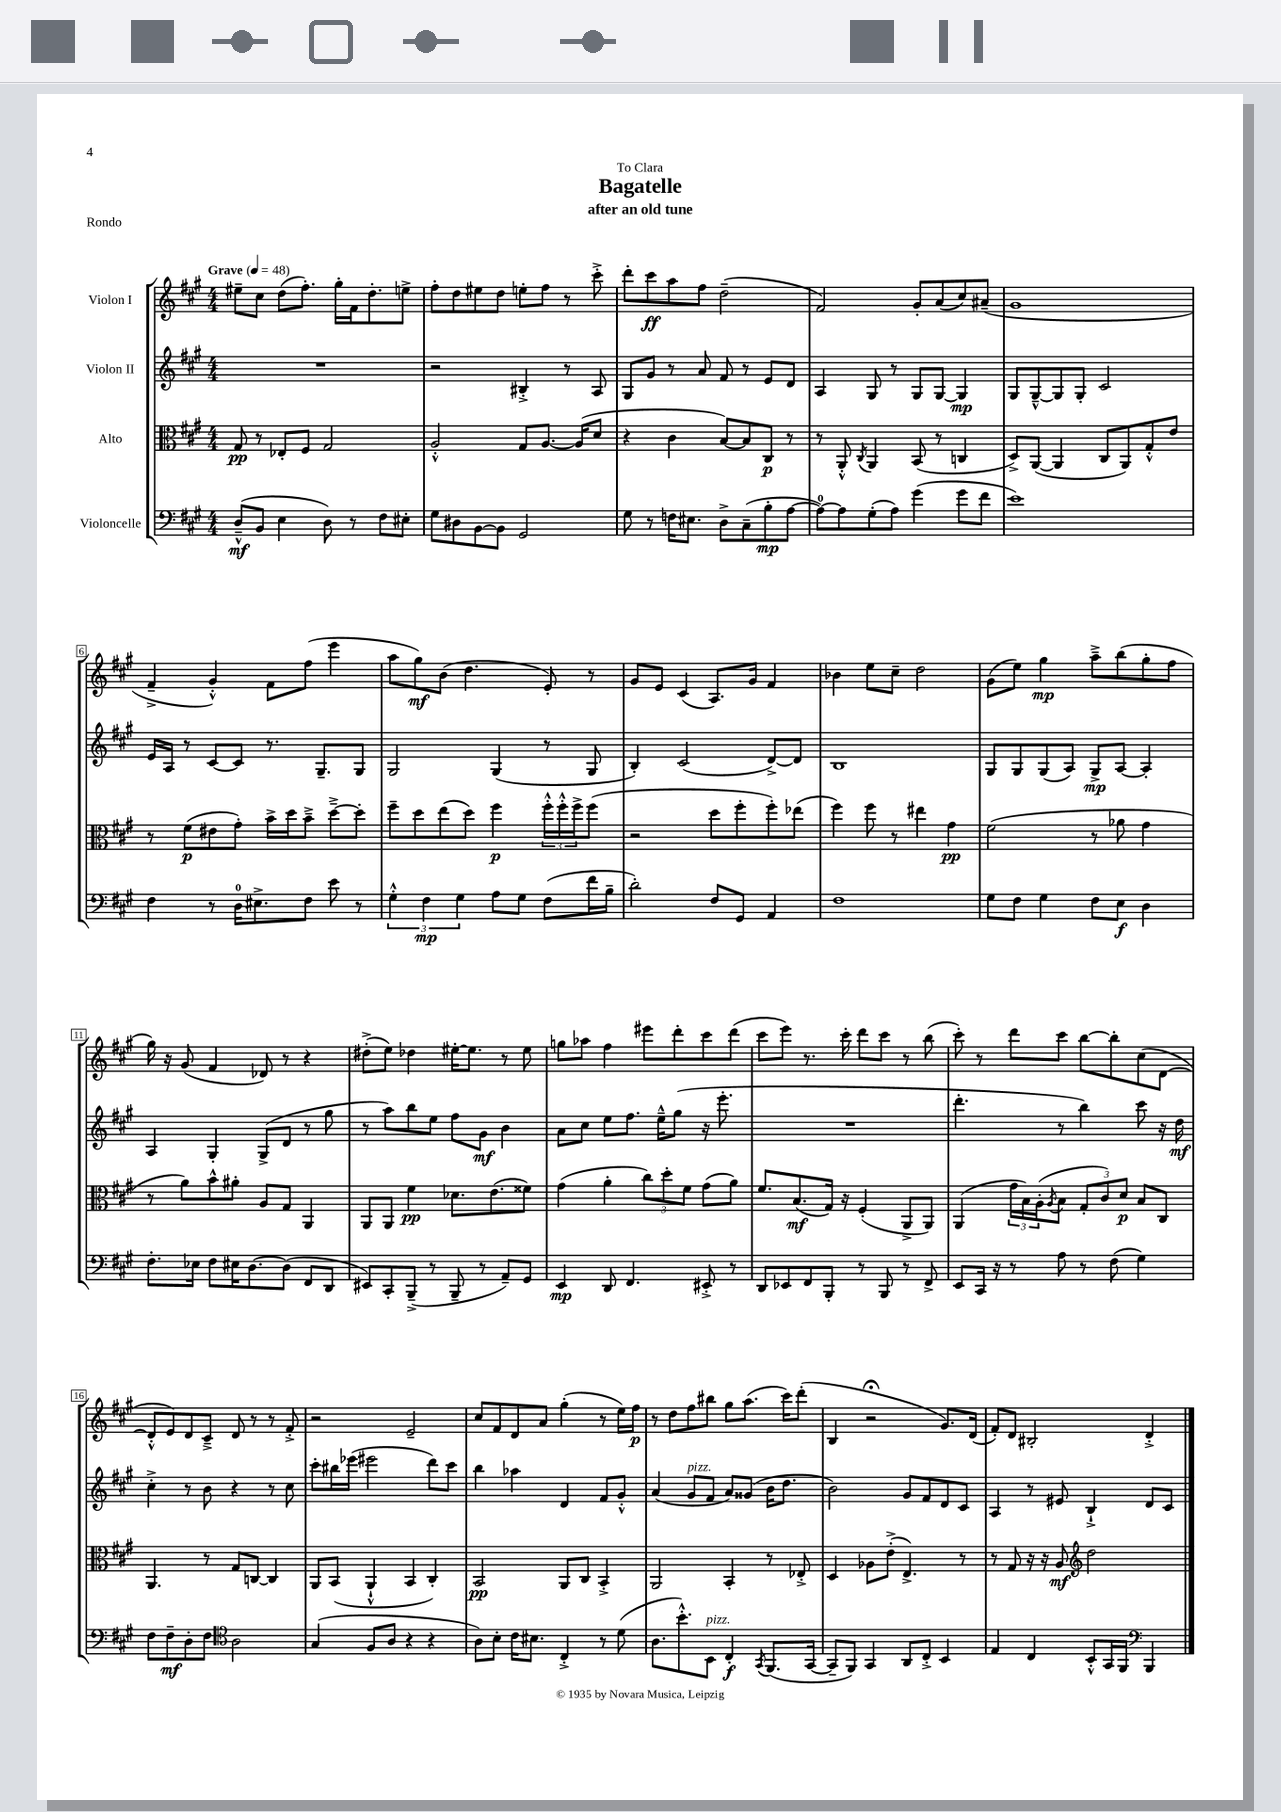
\header { title = "Bagatelle" subtitle = "after an old tune" dedication = "To Clara" piece = "Rondo" }
<<
\new StaffGroup <<
\new Staff = "s0" \with { instrumentName = "Violon I" } {
    \clef treble \key a \major \numericTimeSignature \time 4/4 \tempo "Grave" 4 = 48
    eis''8-- cis''8 d''8( fis''8.-.) gis''16-. fis'16 d''8.-. e''8-> |
    fis''8-. d''8 eis''8 d''8 e''8-. fis''8 r8 cis'''8-.-> |
    d'''8-. cis'''8\ff a''8 fis''8 d''2--( |
    fis'2) gis'8-. a'8( cis''8) ais'8--( |
    gis'1 |
    fis'4---> gis'4-.-^) fis'8 fis''8( e'''4 |
    a''8 gis''8\mf) b'8( d''4. e'8-.) r8 |
    gis'8 e'8 cis'4( a8.) gis'16 fis'4 |
    bes'4 e''8 cis''8-- d''2 |
    gis'8( e''8) gis''4\mp a''8---> b''8( gis''8-. fis''8 |
    gis''16) r16 gis'8( fis'4 des'8) r8 r4 |
    dis''8-.->( e''8) des''4 eis''16~-. eis''8. r8 eis''8 |
    g''8 aes''8 fis''4 eis'''8 d'''8-. cis'''8 d'''8( |
    cis'''8 e'''8) r8. cis'''16-. d'''8 cis'''8 r8 b''8( |
    cis'''8-.) r8 d'''8 cis'''8 b''8~ b''8-. cis''8( d'8~ |
    d'8-.-^ e'8) d'8 cis'8---> d'8 r8 r8 fis'8-.-> |
    r2 e'2-- |
    cis''8 fis'8 d'8 a'8 gis''4-.( r8 e''16) fis''16\p |
    r8 d''8 fis''8 bis''8 gis''8 a''8.( cis'''16) d'''8-.( |
    b4 r2\fermata gis'8.) d'16( |
    fis'8-.) d'8 bis2-. d'4-.-> \bar "|." |
}
\new Staff = "s1" \with { instrumentName = "Violon II" } {
    \clef treble \key a \major \numericTimeSignature \time 4/4
    R1 |
    r2 bis4-.-> r8 a8 |
    gis8 gis'8 r8 a'8 fis'8 r8 e'8 d'8 |
    a4 gis8 r8 gis8 gis8~ gis4\mp |
    gis8 gis8~---^ gis8 gis8-. cis'2 |
    e'16 a16 r8 cis'8~ cis'8 r8. gis8.-- gis8 |
    gis2 gis4( r8 gis8 |
    b4-.) cis'2( d'8~->) d'8 |
    b1 |
    gis8 gis8 gis8( a8) gis8->\mp a8~ a4-. |
    a4 gis4-. gis8->( d'8 r8 gis''8 |
    r8 a''8) b''8 e''8 fis''8 gis'8\mf b'4 |
    a'8 cis''8 e''8 fis''8. e''16---^ gis''8( r16 e'''8.-. |
    R1 |
    d'''4.-. r8 b''4) cis'''8 r16 d''16\mf |
    cis''4-.-> r8 b'8 r4 r8 cis''8 |
    cis'''8-. bis''16 ees'''16( eis'''2 d'''8) cis'''8 |
    b''4 aes''4 d'4 fis'8 gis'8-.-^ |
    a'4( gis'8^\markup { \italic "pizz." } fis'8 a'8) gisis'8( b'16 d''8. |
    b'2) gis'8 fis'8 d'8 cis'8 |
    a4 r8 eis'8 b4-!-> d'8 cis'8 \bar "|." |
}
\new Staff = "s2" \with { instrumentName = "Alto" } {
    \clef alto \key a \major \numericTimeSignature \time 4/4
    gis8\pp r8 ees8-. fis8 gis2 |
    a2-.-^ gis8 a8.~ a16( d'8 |
    r4 cis'4 b8~) b8 cis8\p r8 |
    r8 a,8-.-^ \acciaccatura { cis8 } a,4 b,8( r8 c4 |
    d8->) a,8~( a,4 cis8 a,8) gis8-.-^ e'8 |
    r8 fis'8\p( eis'8 gis'8-.) b'16-> d''16 b'8---> d''8~---> d''8-. |
    fis''8-- d''8 e''8( d''8) fis''4\p \tuplet 3/2 { fis''16-.-^ fis''16-.-^ fis''16-> } fis''8( |
    r2 d''8 fis''8-. fis''8-.) ees''8( |
    fis''4) fis''8 r8 eis''4 gis'4\pp |
    fis'2( r8 aes'8 gis'4 |
    r8 a'8) b'8-^ ais'8-. a8 gis8 a,4 |
    a,8 a,8 fis'4\pp des'8. e'8.( fisis'8) |
    gis'4( a'4-. \tuplet 3/2 { cis''8) d''8-. fis'8 } gis'8( a'8) |
    fis'8. b8.\mf( gis16) r16 fis4-.( a,8-> a,8) |
    a,4( \tuplet 3/2 { gis'16 b16) a16-.( } \acciaccatura { a8 } b8 \tuplet 3/2 { gis8-. cis'8) d'8\p } b8 cis8 |
    a,4. r8 gis8 c8~ c4 |
    a,8 b,8( a,4-!-^ b,4 cis4-.) |
    b,2\pp a,8 cis8 b,4-.-> |
    a,2 b,4-. r8 ees8-.-> |
    d4 aes8 e'8-.->( e4.->) r8 |
    r8 gis8 r16 r16 a8\mf \clef treble d''2 \bar "|." |
}
\new Staff = "s3" \with { instrumentName = "Violoncelle" } {
    \clef bass \key a \major \numericTimeSignature \time 4/4
    d8---^\mf( b,8 e4 d8) r8 fis8 eis8-. |
    gis8 dis8 b,8~ b,8 gis,2 |
    gis8 r8 f16 eis8. d8-> cis8--( b8-.\mp a8~ |
    a8-0~) a8 gis8-.( a8) gis'4( gis'8 fis'8 |
    e'1) |
    fis4 r8 d16-0 eis8.-> fis8 e'8 r8 |
    \tuplet 3/2 { gis4-.-^ fis4\mp gis4 } a8 gis8 fis8( fis'16 b16-- |
    d'2-.) fis8 gis,8 a,4 |
    fis1 |
    gis8 fis8 gis4 fis8 e8\f d4 |
    fis8.-. ees16 fis8 eis16 d8.~ d8( fis,8 d,8 |
    eis,8) cis,8-. b,,8--->( r8 b,,8-- r8 a,8--) gis,8 |
    e,4\mp d,8 fis,4. eis,8-.-> r8 |
    d,8 ees,8 fis,8 b,,8-. r8 b,,8 r8 fis,8-> |
    e,8 cis,16 r16 r8 a8 r8 fis8( gis4) |
    fis8 fis8--\mf d8-. fis8 \clef tenor a2 |
    gis4( fis8 a8 r4 r4 |
    a8) b8-. cis'16 bis8. cis4-.-> r8 d'8( |
    a8. b'8.-.-^) b,8^\markup { \italic "pizz." } cis4-.\f \acciaccatura { gis,8 } fis,8.( gis,16~ |
    gis,8-- fis,8) gis,4 a,8 cis8-.-> b,4 |
    e4 cis4 b,8-.-^ gis,16 fis,16 \clef bass b,,4 \bar "|." |
}
>>
>>
\layout { \context { \Score \override BarNumber.stencil = #(make-stencil-boxer 0.1 0.3 ly:text-interface::print) } }
